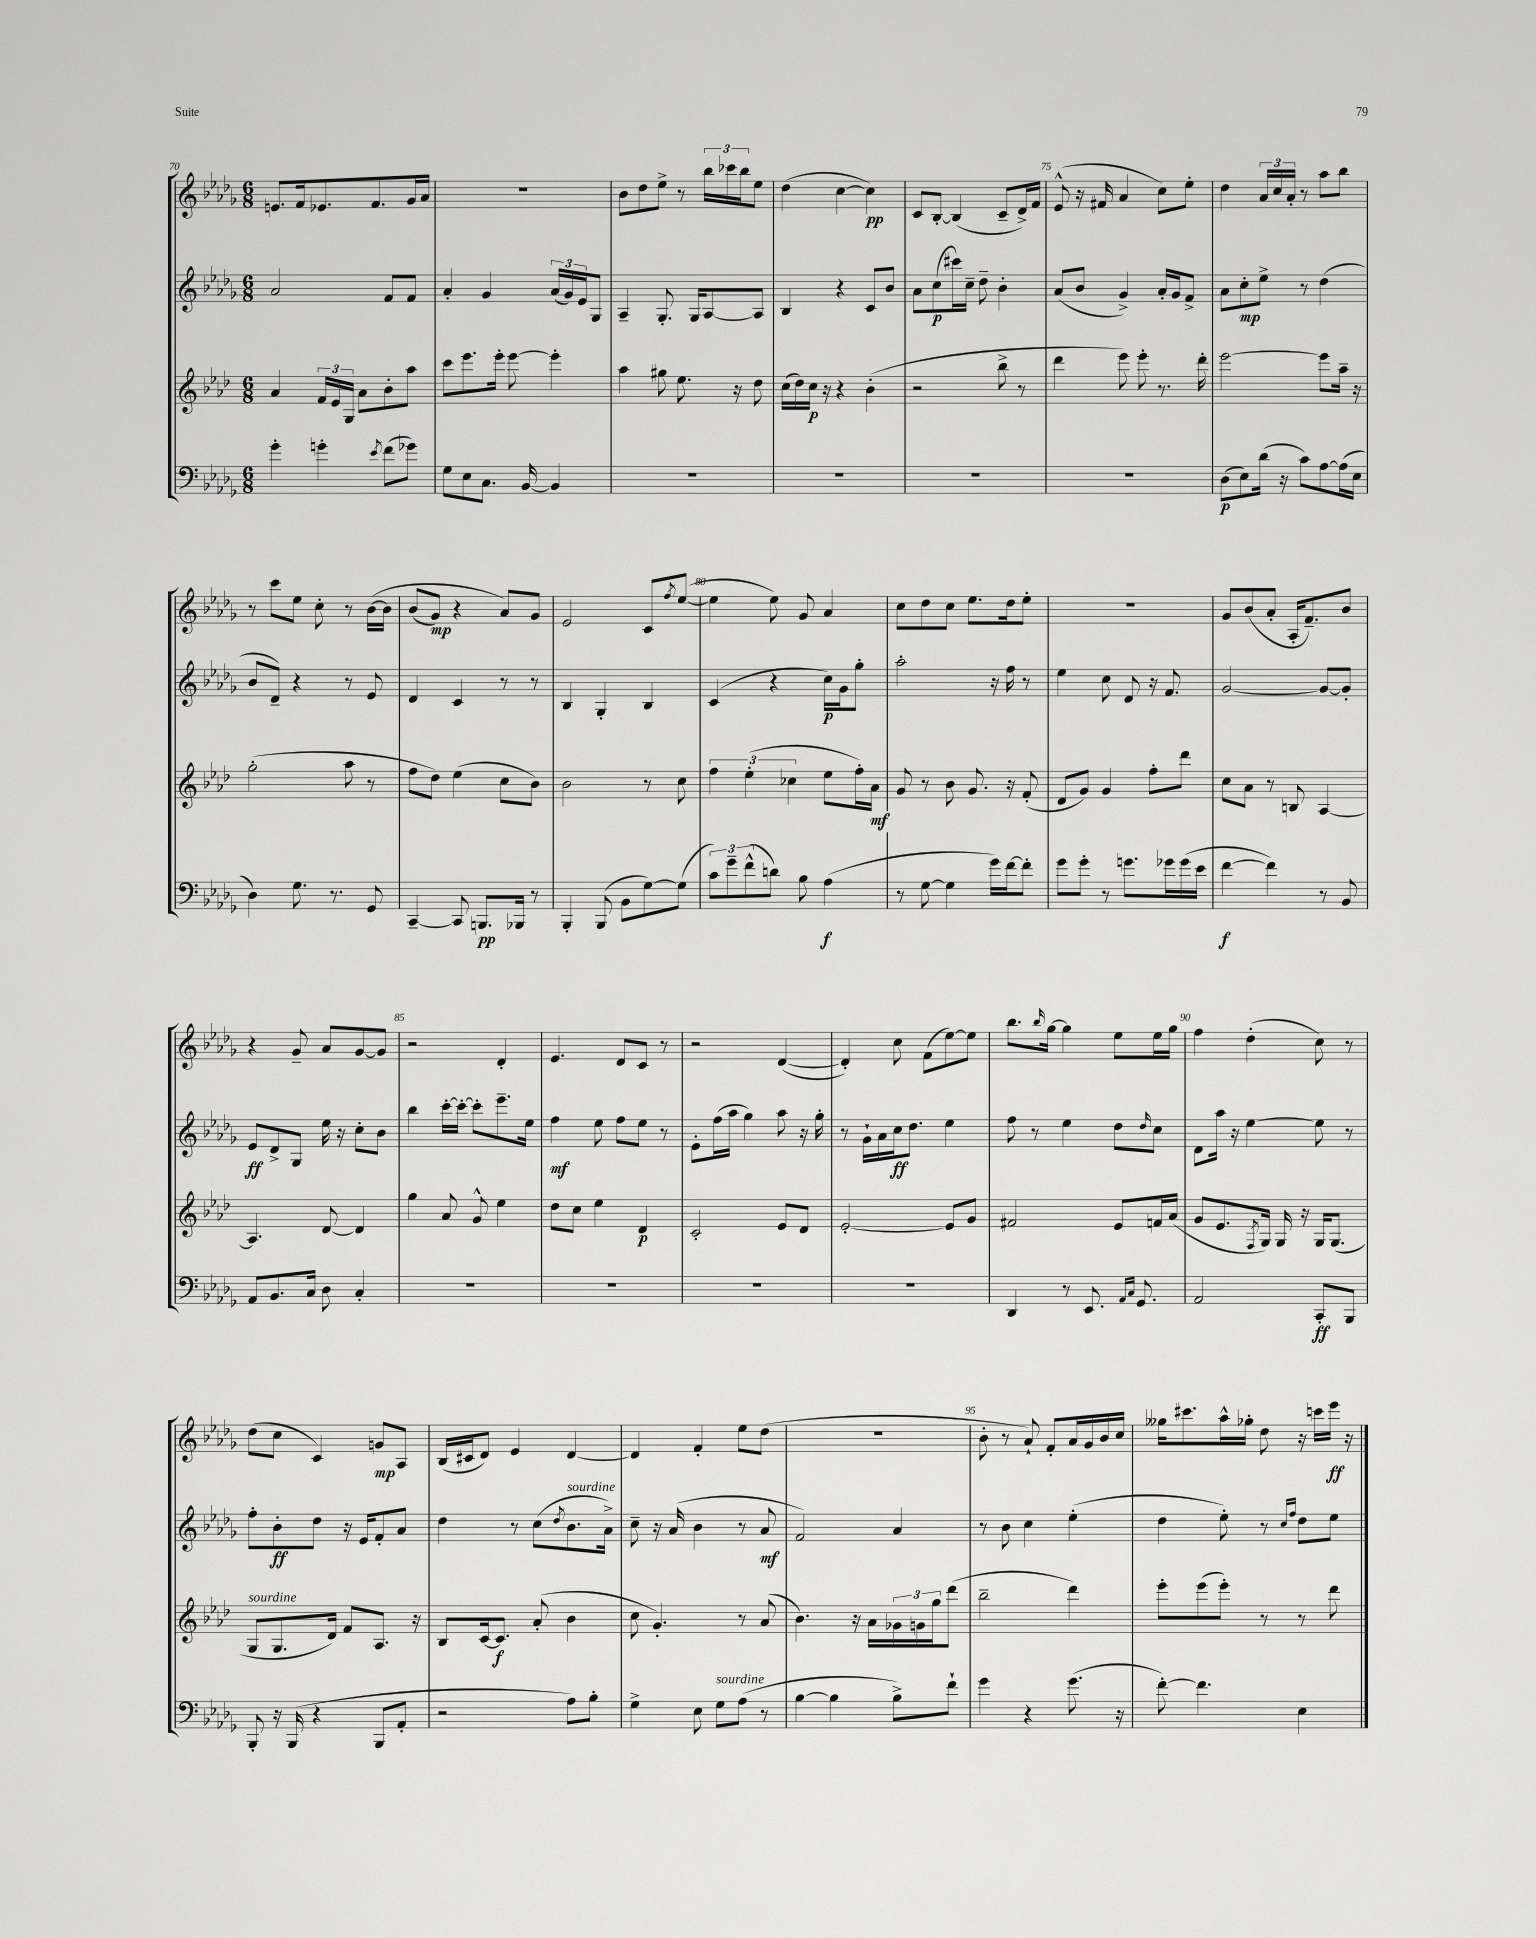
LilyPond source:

<<
\new StaffGroup <<
\new Staff = "s0" {
    \clef treble \key des \major \numericTimeSignature \time 6/8
    e'8. f'16 ees'8. f'8. ges'16 aes'16 |
    R2. |
    bes'8 des''8 ees''8-> r8 \tuplet 3/2 { bes''16 ces'''16 bes''16 } ees''8 |
    des''4( c''4~ c''4\pp) |
    c'8 bes8~-. bes4( c'8-- des'16->) f'16 |
    ees'8-^( r16 fis'16 aes'4 c''8) ees''8-. |
    des''4 \tuplet 3/2 { aes'16 c''16 aes'16-. } r8 aes''8 bes''8 |
    r8 c'''8 ees''8 c''8-. r8 bes'16~\( bes'16 |
    bes'8( ges'8\mp) r4 aes'8\) ges'8 |
    ees'2 c'8 \acciaccatura { f''8 } ees''8~( |
    ees''4 ees''8) ges'8 aes'4 |
    c''8 des''8 c''8 ees''8. des''16 ees''8-. |
    R2. |
    ges'8 bes'8( aes'8-. aes16-. f'8.--) bes'8 |
    r4 ges'8-- aes'8 ges'8~ ges'8 |
    r2 des'4-. |
    ees'4. des'8 c'8 r8 |
    r2 des'4~( |
    des'4-.) c''8 f'8( ees''8~) ees''8 |
    bes''8. \grace { bes''16 } ges''16~ ges''4 ees''8 ees''16 ges''16 |
    f''4 des''4-.( c''8) r8 |
    des''8( c''8 c'4) g'8\mp aes8 |
    bes16( cis'16 des'8) ees'4 des'4~ |
    des'4 f'4-. ees''8 des''8( |
    R2. |
    bes'8-. r8 aes'8-!) f'8-. aes'16 ges'16 bes'16 c''16 |
    geses''16 cis'''8. aes''16-^ ges''16-. des''8 r16 c'''16 ees'''16\ff r16 \bar "|." |
}
\new Staff = "s1" {
    \clef treble \key des \major \numericTimeSignature \time 6/8
    aes'2 f'8 f'8 |
    aes'4-. ges'4 \tuplet 3/2 { aes'16( ges'16) ees'16 } ges8 |
    aes4-- ges8.-. ges16 aes8~ aes8 |
    bes4 r4 c'8 bes'8 |
    aes'8 c''8\p( cis'''16) c''16-- des''8-- bes'4-. |
    aes'8( bes'8 ges'4->) aes'16-. ges'16 f'8-> |
    aes'8 c''8-.\mp ees''8-> r8 des''4( |
    bes'8 des'8--) r4 r8 ees'8 |
    des'4 c'4 r8 r8 |
    bes4 ges4-. bes4 |
    c'4( r4 c''16\p) ges'16 ges''8-. |
    aes''2-. r16 f''16 r8 |
    ees''4 c''8 des'8 r16 f'8. |
    ges'2~ ges'8~ ges'8-. |
    ees'8\ff des'8-> ges8 ees''16 r16 c''8-. bes'8 |
    bes''4 c'''16~-. c'''16~-. c'''8-. ees'''8.-- ees''16 |
    f''4\mf ees''8 f''8 ees''8 r8 |
    ees'8-. f''16( aes''16 ges''4) aes''8 r16 ges''16-. |
    r8 ges'16-! aes'16 c''16\ff des''8. ees''4 |
    f''8 r8 ees''4 des''8 \grace { des''16 } c''8 |
    des'8 aes''16 r16 ees''4~ ees''8 r8 |
    f''8-. bes'8-.\ff des''8 r16 ees'16 f'8-. aes'8 |
    des''4 r8 c''8( \acciaccatura { des''8 } bes'8.^\markup { \italic "sourdine" } aes'16->) |
    c''8-- r16 aes'16( bes'4 r8 aes'8\mf |
    f'2) aes'4 |
    r8 bes'8 c''4 ees''4-.( |
    des''4 ees''8-.) r8 \grace { c''16 f''16 } des''8 ees''8 \bar "|." |
}
\new Staff = "s2" {
    \clef treble \key aes \major \numericTimeSignature \time 6/8
    aes'4 \tuplet 3/2 { f'16 ees'16 g16 } aes'8 bes'8-. aes''8 |
    c'''8 ees'''8. ees'''16-. ees'''8~ ees'''4-. |
    aes''4 gis''8 ees''8. r16 des''8 |
    c''16( des''16) c''16\p r16 r4 bes'4-.( |
    r2 bes''8-> r8 |
    des'''4 ees'''8) ees'''8-. r8. des'''16-. |
    ees'''2~ ees'''8 aes''16-- r16 |
    g''2-.( aes''8 r8 |
    f''8 des''8) ees''4( c''8 bes'8) |
    bes'2 r8 c''8 |
    \tuplet 3/2 { f''4 ees''4-.( ces''4 } ees''8 f''16-.) aes'16\mf |
    g'8 r8 bes'8 g'8. r16 f'8-.( |
    des'8 g'8) g'4 f''8-. des'''8 |
    c''8 aes'8 r8 b8 aes4~ |
    aes4. des'8~ des'4 |
    g''4 aes'8 g'8-^ ees''4 |
    des''8 c''8 ees''4 des'4\p |
    c'2-. ees'8 des'8 |
    ees'2~-. ees'8 g'8 |
    fis'2 ees'8 f'16 aes'16( |
    g'8 ees'8. \acciaccatura { f8 } g16) g16 r16 g16 g8.( |
    g8^\markup { \italic "sourdine" } g8. des'16) f'8 aes8. r16 |
    bes8 c'16~ c'8.\f aes'8-.( bes'4 |
    c''8 g'4.-.) r8 aes'8( |
    bes'4.) r16 aes'16 \tuplet 3/2 { ges'16 g'16 g''16 } des'''8( |
    bes''2-- des'''4) |
    ees'''8-. ees'''8( ees'''8-.) r8 r8 des'''8 \bar "|." |
}
\new Staff = "s3" {
    \clef bass \key des \major \numericTimeSignature \time 6/8
    ges'4-. g'4-. \acciaccatura { ees'8 } f'8( ges'8) |
    ges8 ees8 c8. bes,16~ bes,4 |
    R2. |
    R2. |
    R2. |
    R2. |
    des8\p( ees8) des'16( r16 c'8) aes8~ aes16( ees16 |
    des4) ges8. r8. ges,8 |
    c,4~-- c,8 b,,8.\pp bes,,16 r8 |
    bes,,4-. bes,,8( bes,8 ges8~) ges8( |
    \tuplet 3/2 { c'8) ges'8-- f'8-^( } d'8) bes8 aes4\f( |
    r8 ges8~ ges4 ges'16) f'16~ f'8-. |
    ges'8 ges'8-. r8 g'8. ges'16 ges'16( ees'16 |
    f'4~\f f'4) r8 bes,8 |
    aes,8 bes,8. c16 des8 c4-. |
    R2. |
    R2. |
    R2. |
    R2. |
    des,4 r8 ees,8. \grace { aes,16 c16 } ges,8. |
    aes,2 c,8-.\ff bes,,8 |
    bes,,8-. r16 bes,,16( r4 bes,,8 aes,8-. |
    r2 aes8) bes8-. |
    ges4-> ees8 ges8^\markup { \italic "sourdine" } aes8( r8 |
    bes4~ bes4 bes8->) f'8-! |
    ges'4 r4 ges'8.( r16 |
    f'8~-.) f'4. ees4 \bar "|." |
}
>>
>>
\layout { \context { \Score currentBarNumber = #70 \override BarNumber.break-visibility = ##(#f #t #t) barNumberVisibility = #(every-nth-bar-number-visible 5) } }
